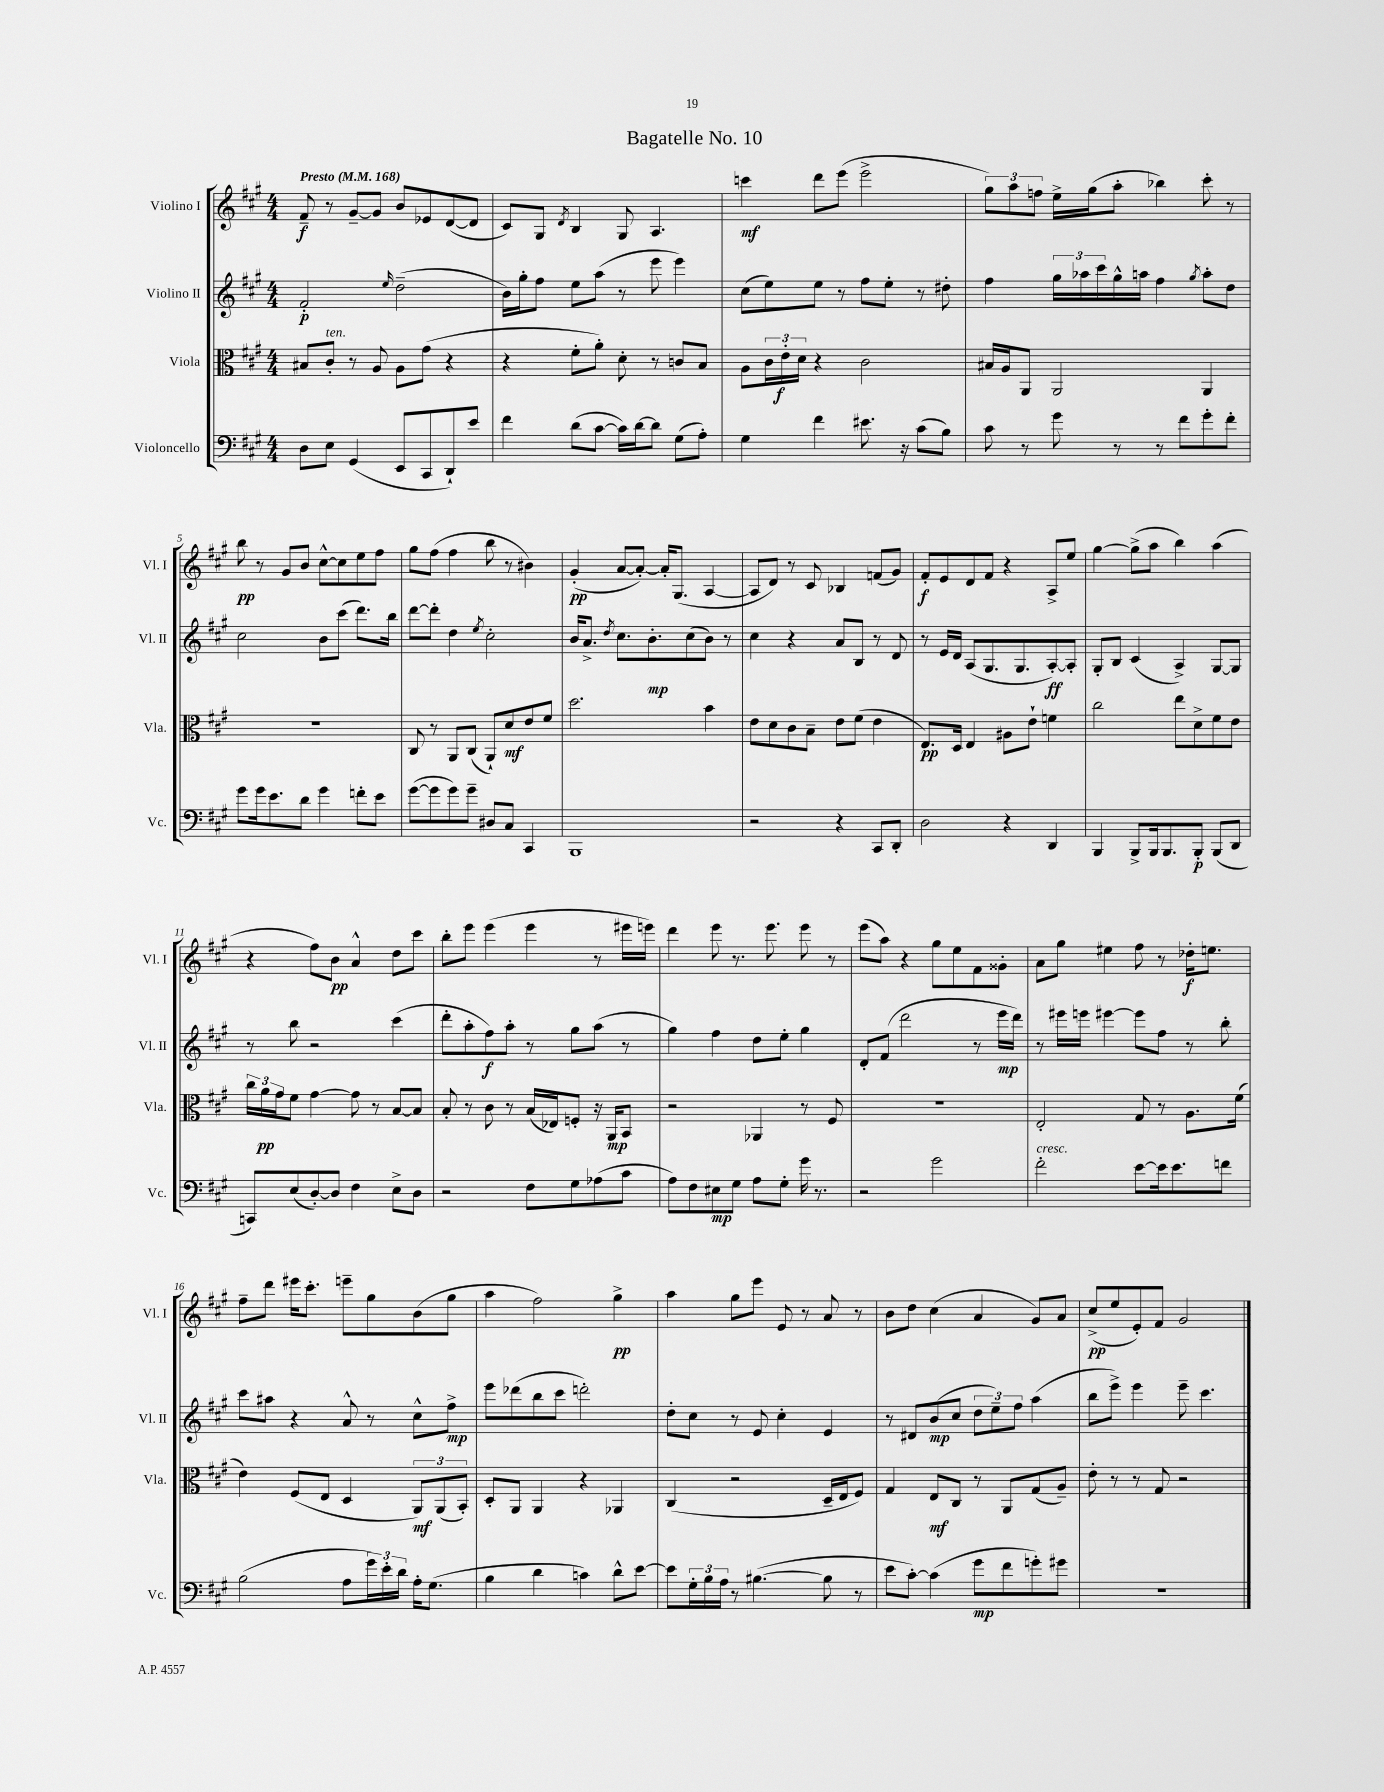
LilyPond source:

\header { title = "Bagatelle No. 10" }
<<
\new StaffGroup <<
\new Staff = "s0" \with { instrumentName = "Violino I" shortInstrumentName = "Vl. I" } {
    \clef treble \key a \major \numericTimeSignature \time 4/4 \tempo "Presto" 4 = 168
    fis'8--\f r8 gis'8~-- gis'8 b'8 ees'8 d'8~( d'8 |
    cis'8) gis8 \acciaccatura { d'8 } b4 gis8 a4. |
    c'''4\mf d'''8 e'''8( e'''2-> |
    \tuplet 3/2 { gis''8) a''8 f''8 } e''16-> gis''16( a''8-. bes''4) cis'''8-. r8 |
    b''8\pp r8 gis'8 b'8 cis''8~-^ cis''8 e''8 fis''8 |
    gis''8 fis''8( fis''4 b''8 r8 bis'4) |
    gis'4-.\pp( a'8~ a'8~-.) a'16-. gis8.( a4~ |
    a8 d'8) r8 cis'8 bes4 f'8( gis'8) |
    fis'8-.\f e'8 d'8 fis'8 r4 a8-> e''8 |
    gis''4~ gis''8->( a''8 b''4) a''4( |
    r4 fis''8) b'8\pp a'4-^ d''8 cis'''8 |
    b''8-. e'''8 e'''4( e'''4 r8 eis'''16 e'''16) |
    d'''4 e'''8 r8. e'''8. e'''8 r8 |
    e'''8( a''8) r4 gis''8 e''8 fis'8 gisis'8-. |
    a'8 gis''8 eis''4 fis''8 r8 des''16-.\f e''8. |
    fis''8-- d'''8 eis'''16 cis'''8.-. e'''8-- gis''8 b'8( gis''8 |
    a''4 fis''2) gis''4->\pp |
    a''4 gis''8 e'''8 e'8 r8 a'8 r8 |
    b'8 d''8 cis''4( a'4 gis'8) a'8 |
    cis''8->\pp( e''8 e'8-.) fis'8 gis'2 \bar "|." |
}
\new Staff = "s1" \with { instrumentName = "Violino II" shortInstrumentName = "Vl. II" } {
    \clef treble \key a \major \numericTimeSignature \time 4/4
    fis'2-.\p \grace { e''16 } d''2--( |
    b'16) gis''16-. fis''8 e''8 a''8( r8 e'''8 e'''4) |
    cis''8( e''8) e''8 r8 fis''8 e''8-. r8 dis''8-. |
    fis''4 \tuplet 3/2 { gis''16 aes''16 cis'''16 } gis''16-^ a''16 fis''4 \acciaccatura { gis''8 } a''8-. d''8 |
    cis''2 b'8 cis'''8( d'''8.) b''16 |
    d'''8~ d'''8-. d''4 \acciaccatura { e''8 } cis''2-. |
    b'16 a'8.-> \acciaccatura { d''8 } cis''8. b'8.-.\mp cis''8( b'8) r8 |
    cis''4 r4 a'8 b8 r8 d'8 |
    r8 e'16 d'16 a8( gis8. gis8. a8~-.\ff) a8-. |
    gis8-. b8 cis'4( a4->) gis8~ gis8 |
    r8 b''8 r2 cis'''4( |
    d'''8-. a''8-. fis''8\f) a''8-. r8 gis''8 a''8( r8 |
    gis''4) fis''4 d''8 e''8-. gis''4 |
    d'8-. fis'8( d'''2 r8 e'''16\mp d'''16) |
    r8 eis'''16 e'''16 eis'''4~ eis'''8 fis''8 r8 b''8-. |
    cis'''8 ais''8 r4 a'8-^ r8 cis''8-^ fis''8->\mp |
    e'''8 des'''8( b''8 cis'''8 d'''2-.) |
    d''8-. cis''8 r8 e'8 cis''4-. e'4 |
    r8 dis'8 b'8\mp( cis''8 \tuplet 3/2 { d''8 e''8--) fis''8 } a''4( |
    b''8 e'''8->) e'''4 e'''8-- cis'''4. \bar "|." |
}
\new Staff = "s2" \with { instrumentName = "Viola" shortInstrumentName = "Vla." } {
    \clef alto \key a \major \numericTimeSignature \time 4/4
    bis8 cis'8-.^\markup { \italic "ten." } r8 a8 a8 gis'8( r4 |
    r4 fis'8-. a'8-.) d'8-. r8 c'8 b8 |
    a8 \tuplet 3/2 { cis'16 e'16-.\f d'16 } r4 cis'2 |
    bis16 a16 a,8 a,2 a,4 |
    R1 |
    cis8 r8 a,8 cis8( a,8-!) d'8\mf e'8 fis'8 |
    d''2. b'4 |
    e'8 d'8 cis'8 b8-- e'8 fis'8( e'4 |
    e8.\pp) d16 e4 ais8 e'8-! f'4 |
    cis''2 e''8 d'8-> fis'8 e'8 |
    \tuplet 3/2 { cis''16 a'16\pp gis'16 } fis'8 gis'4~ gis'8 r8 b8~ b8 |
    b8-. r8 cis'8 r8 b16( ees16) f8-. r16 a,16\mp b,8 |
    r2 aes,4 r8 fis8 |
    R1 |
    e2-. gis8 r8 a8. fis'16( |
    e'4) fis8( e8 d4 \tuplet 3/2 { a,8\mf) a,8( b,8-.) } |
    d8-. a,8 a,4 r4 aes,4 |
    cis4( r2 d16-- e16 fis8) |
    gis4 e8\mf cis8 r8 a,8 gis8( a8--) |
    e'8-. r8 r8 gis8 r2 \bar "|." |
}
\new Staff = "s3" \with { instrumentName = "Violoncello" shortInstrumentName = "Vc." } {
    \clef bass \key a \major \numericTimeSignature \time 4/4
    d8 e8 gis,4( e,8 cis,8 d,8-!) e'8 |
    fis'4 d'8( cis'8~ cis'16) d'16~ d'8 gis8( a8-.) |
    gis4 fis'4 eis'8. r16 cis'8( b8) |
    cis'8 r8 gis'8 r8 r8 fis'8 gis'8-. fis'8-. |
    gis'8 gis'16 e'8. d'8 gis'4 f'8-. e'8 |
    gis'8~( gis'8 gis'8) gis'8-- dis8 cis8 cis,4 |
    b,,1 |
    r2 r4 cis,8 d,8-. |
    d2 r4 d,4 |
    b,,4 b,,8-> b,,16 b,,8. b,,8-.\p b,,8( d,8 |
    c,8) e8( d8~-.) d8 fis4 e8-> d8 |
    r2 fis8 gis8 aes8( cis'8 |
    a8) fis8 eis8\mp gis8 a8 gis8-. gis'16 r8. |
    r2 gis'2 |
    fis'2-.^\markup { \italic "cresc." } e'8~ e'16 e'8. f'8 |
    b2( a8 \tuplet 3/2 { gis'16) e'16-. d'16 } a16-. gis8.( |
    b4 d'4 c'4) d'8-^ e'8~ |
    e'8 \tuplet 3/2 { gis16-. b16 a16 } r8 bis4.~( bis8 r8 |
    e'8 cis'8~-.) cis'4( gis'8\mp fis'8 g'8-.) gis'8 |
    R1 \bar "|." |
}
>>
>>
